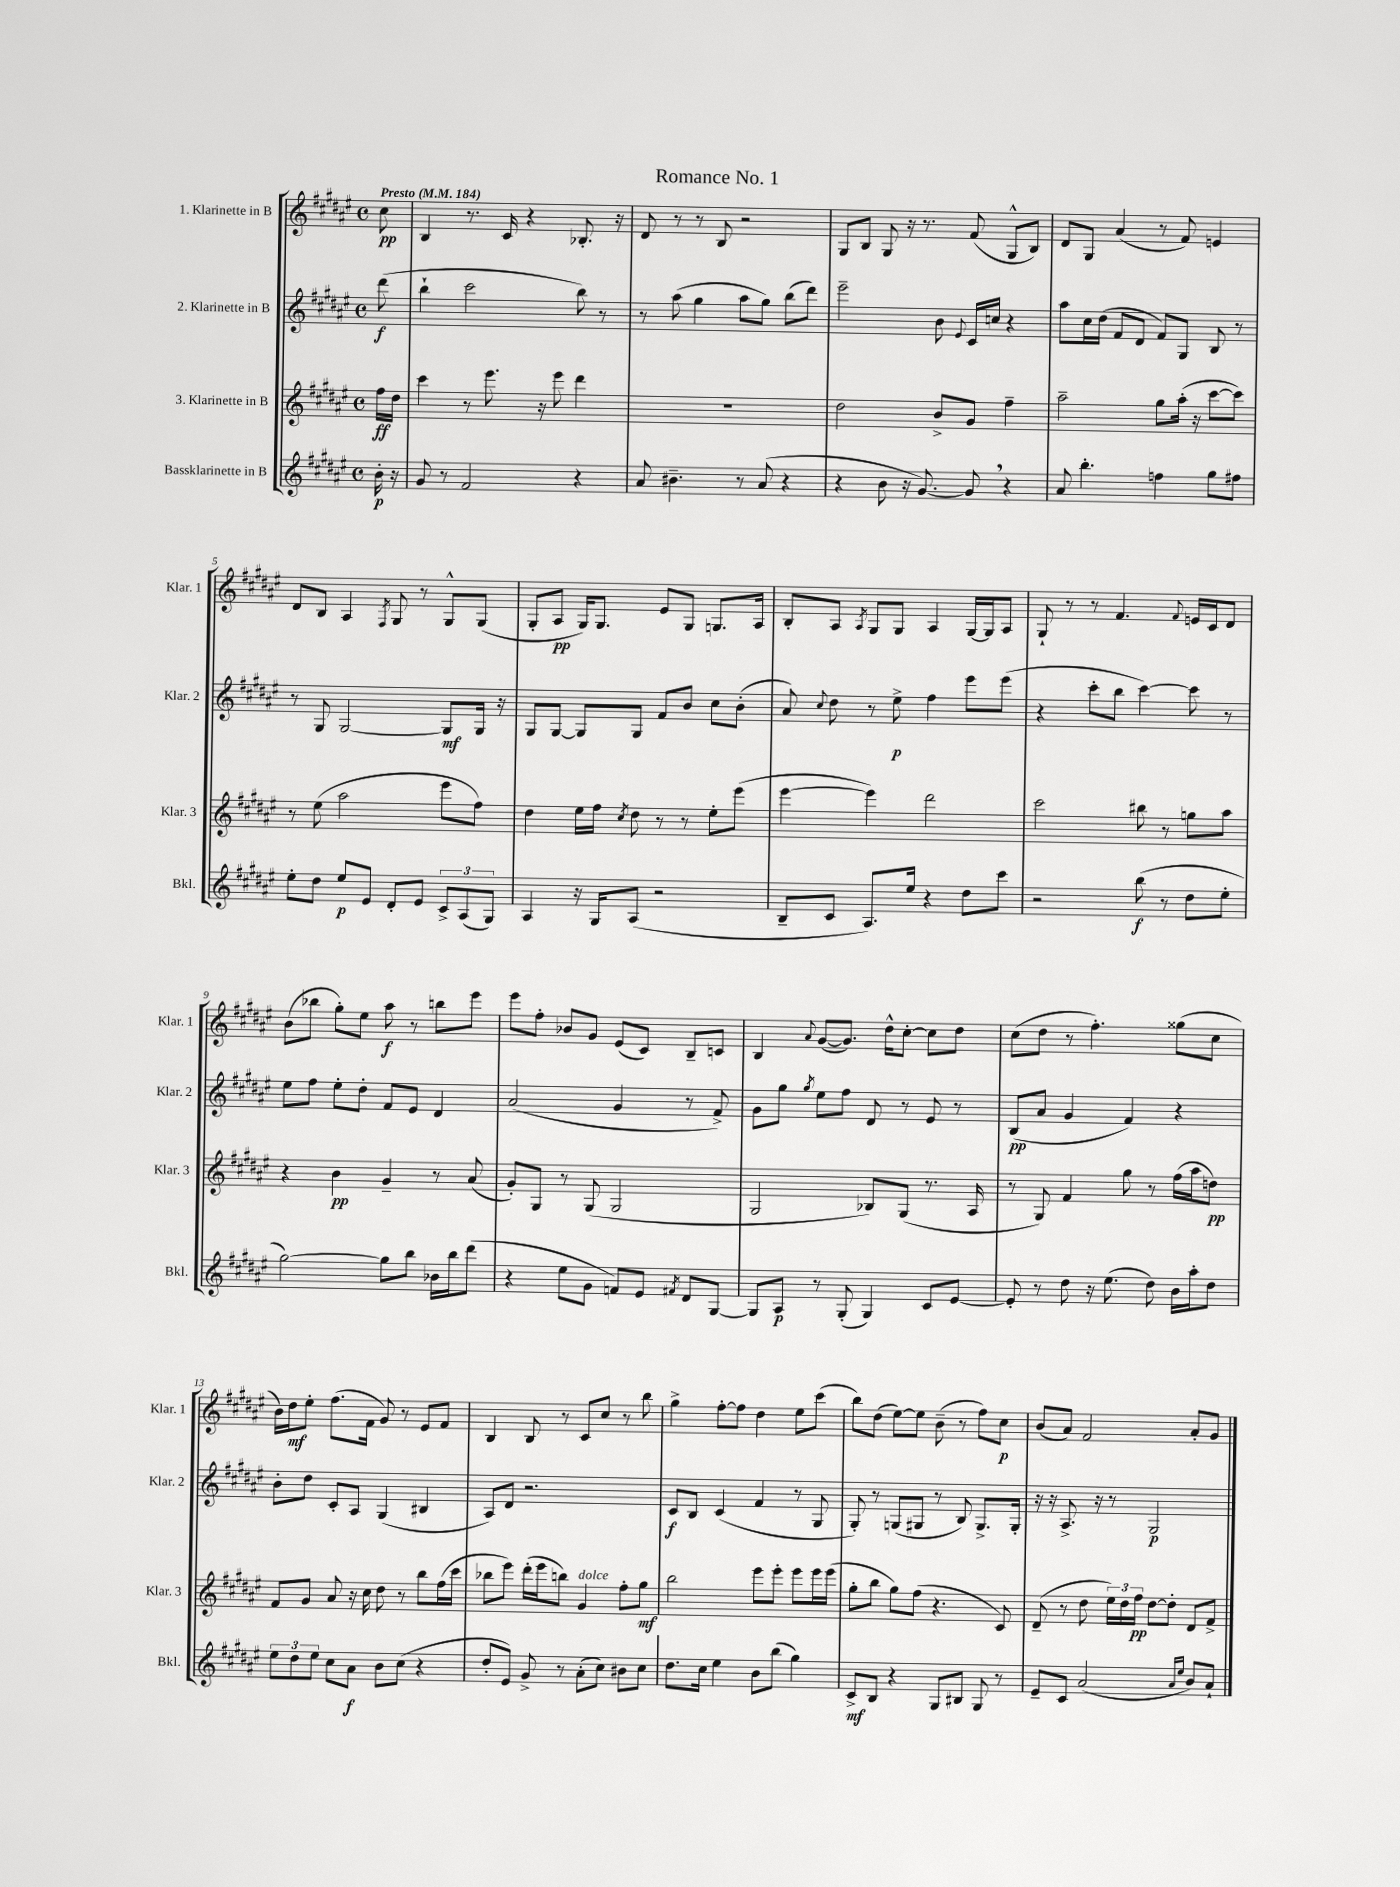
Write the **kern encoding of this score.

**kern	**dynam	**kern	**dynam	**kern	**dynam	**kern	**dynam
*part4	*part4	*part3	*part3	*part2	*part2	*part1	*part1
*staff4	*staff4	*staff3	*staff3	*staff2	*staff2	*staff1	*staff1
*I"Bassklarinette in B	*	*I"3. Klarinette in B	*	*I"2. Klarinette in B	*	*I"1. Klarinette in B	*
*I'Bkl.	*	*I'Klar. 3	*	*I'Klar. 2	*	*I'Klar. 1	*
*clefG2	*	*clefG2	*	*clefG2	*	*clefG2	*
*k[f#c#g#d#a#e#]	*	*k[f#c#g#d#a#e#]	*	*k[f#c#g#d#a#e#]	*	*k[f#c#g#d#a#e#]	*
*M4/4	*	*M4/4	*	*M4/4	*	*M4/4	*
*met(c)	*	*met(c)	*	*met(c)	*	*met(c)	*
*MM184	*	*MM184	*	*MM184	*	*MM184	*
=	=	=	=	=	=	=	=
!	!	!	!	!	!	!LO:TX:a:B:t=Presto	!
16b'\	p	16ff#\LL	ff	(8ddd#\	f	8cc#\	pp
16r	.	16dd#\JJ	.	.	.	.	.
=1	=1	=1	=1	=1	=1	=1	=1
8g#/	.	4ccc#\	.	4bb`\	.	4B/	.
8r	.	.	.	.	.	.	.
2f#/	.	8r	.	2ccc#\	.	8.r	.
.	.	8.eee#\	.	.	.	.	.
.	.	.	.	.	.	16c#/	.
.	.	.	.	.	.	4r	.
.	.	16r	.	.	.	.	.
.	.	8eee#\	.	.	.	.	.
4r	.	4ddd#\	.	8bb\)	.	8.B-X'/	.
.	.	.	.	8r	.	.	.
.	.	.	.	.	.	16r	.
=2	=2	=2	=2	=2	=2	=2	=2
8a#/	.	1r	.	8r	.	8d#/	.
4.b#X~\	.	.	.	(8aa#\	.	8r	.
.	.	.	.	4gg#\	.	8r	.
.	.	.	.	.	.	8B/	.
8r	.	.	.	8aa#\L	.	2r	.
(8a#/	.	.	.	8gg#\J)	.	.	.
4r	.	.	.	(8bb\L	.	.	.
.	.	.	.	8ddd#\J)	.	.	.
=3	=3	=3	=3	=3	=3	=3	=3
4r	.	2dd#\	.	2eee#~\	.	8G#/L	.
.	.	.	.	.	.	8B/J	.
8b\	.	.	.	.	.	8G#/	.
16r	.	.	.	.	.	16r	.
[8.g#/)	.	.	.	.	.	8.r	.
.	.	8b^/L	.	8b\	.	.	.
.	.	.	.	8qqe#/	.	.	.
8g#,/]	.	8g#/J	.	16c#/LL	.	(8f#/	.
.	.	.	.	16ccn/JJ	.	.	.
4r	.	4ff#~\	.	4r	.	8G#^^/L	.
.	.	.	.	.	.	8B/J)	.
=4	=4	=4	=4	=4	=4	=4	=4
8a#/	.	2aa#~\	.	8aa#\L	.	8d#/L	.
4.bb'\	.	.	.	16cc#\L	.	8G#/J	.
.	.	.	.	(16dd#\JJ	.	.	.
.	.	.	.	8f#/L	.	(4a#/	.
.	.	.	.	8d#/J	.	.	.
4ffn\	.	8gg#\L	.	8f#/L)	.	8r	.
.	.	(16aa#'\Jk	.	8G#/J	.	8f#/)	.
.	.	16r	.	.	.	.	.
8gg#\L	.	[8ccc#\L	.	8B/	.	4en/	.
8ff#X\J	.	8ccc#\J])	.	8r	.	.	.
!!LO:LB:g=z
=5	=5	=5	=5	=5	=5	=5	=5
8ee#'\L	.	8r	.	8r	.	8d#/L	.
8dd#\J	.	(8ee#\	.	8G#/	.	8B/J	.
8ee#/L	p	2aa#\	.	[2G#/	.	4A#/	.
8e#/J	.	.	.	.	.	.	.
.	.	.	.	.	.	8qF#/	.
8d#'/L	.	.	.	.	.	8G#/	.
8e#/J	.	.	.	.	.	8r	.
12c#^/L	.	8eee#\L	.	8G#/L]	mf	8G#^^/L	.
(12A#/	.	.	.	.	.	.	.
.	.	8ff#\J)	.	16G#/Jk	.	(8G#/J	.
12G#/J)	.	.	.	.	.	.	.
.	.	.	.	16r	.	.	.
=6	=6	=6	=6	=6	=6	=6	=6
4A#/	.	4dd#\	.	8G#/L	.	8G#'/L	.
.	.	.	.	[8G#/J	.	8A#/J	pp
16r	.	16ee#\LL	.	8G#/L]	.	16G#/KL)	.
16G#/KL	.	16ff#\JJ	.	.	.	8.G#/J	.
.	.	8qcc#/	.	.	.	.	.
(8A#/J	.	8dd#\	.	8G#/J	.	.	.
2r	.	8r	.	8f#/L	.	8e#/L	.
.	.	8r	.	8b/J	.	8G#/J	.
.	.	8ee#'\L	.	8cc#\L	.	8.Gn/L	.
.	.	(8eee#\J	.	(8b'\J	.	.	.
.	.	.	.	.	.	16A#/Jk	.
=7	=7	=7	=7	=7	=7	=7	=7
8B~/L	.	[4eee#\	.	8a#/)	.	8B'/L	.
.	.	.	.	8qqcc#/	.	.	.
8c#/J	.	.	.	8dd#\	.	8A#/J	.
.	.	.	.	.	.	8qA#/	.
8.A#/L)	.	4eee#\])	.	8r	.	8G#/L	.
.	.	.	.	8ee#^\	p	8G#/J	.
16ee#/Jk	.	.	.	.	.	.	.
4r	.	2ddd#\	.	4ff#\	.	4A#/	.
8dd#\L	.	.	.	8eee#\L	.	[16G#/LL	.
.	.	.	.	.	.	16G#/J]	.
8ccc#\J	.	.	.	(8eee#\J	.	8A#/J	.
=8	=8	=8	=8	=8	=8	=8	=8
2r	.	2ccc#\	.	4r	.	8G#`/	.
.	.	.	.	.	.	8r	.
.	.	.	.	8ccc#'\L	.	8r	.
.	.	.	.	8bb\J	.	4.f#/	.
(8bb\	f	8bb#X\	.	[4ccc#\)	.	.	.
8r	.	8r	.	.	.	.	.
.	.	.	.	.	.	8qqf#/	.
8dd#\L	.	8ggn\L	.	8ccc#\]	.	16en/LL	.
.	.	.	.	.	.	16c#/J	.
8ee#'\J	.	8aa#\J	.	8r	.	8d#/J	.
!!LO:LB:g=z
=9	=9	=9	=9	=9	=9	=9	=9
[2gg#\)	.	4r	.	8ee#\L	.	(8b\L	.
.	.	.	.	8ff#\J	.	8bb-X\J	.
.	.	4b\	pp	8ee#'\L	.	8gg#'\L)	.
.	.	.	.	8dd#'\J	.	8ee#\J	.
8gg#\L]	.	4g#~/	.	8f#/L	.	8aa#\	f
8bb\J	.	.	.	8e#/J	.	8r	.
16b-X\LL	.	8r	.	4d#/	.	8bbn\L	.
16bb\J	.	.	.	.	.	.	.
(8ddd#\J	.	(8a#/	.	.	.	8eee#\J	.
=10	=10	=10	=10	=10	=10	=10	=10
4r	.	8g#'/L)	.	(2a#/	.	8eee#\L	.
.	.	8G#/J	.	.	.	8ff#'\J	.
8ee#\L	.	8r	.	.	.	8b-X/L	.
8g#\J	.	(8G#/	.	.	.	8g#/J	.
8fn/L)	.	2G#/	.	4g#/	.	(8e#/L	.
8e#/J	.	.	.	.	.	8c#/J)	.
8qf#X/	.	.	.	.	.	.	.
8d#/L	.	.	.	8r	.	8B~/L	.
[8G#/J	.	.	.	8f#^/)	.	8cn/J	.
=11	=11	=11	=11	=11	=11	=11	=11
8G#/L]	.	2G#/	.	8g#\L	.	4B/	.
8A#/J	p	.	.	8gg#\J	.	.	.
.	.	.	.	8qgg#/	.	8qqa#/	.
8r	.	.	.	8ee#\L	.	([8g#/L	.
(8G#'/	.	.	.	8ff#\J	.	8.g#/J])	.
4G#/)	.	8B-X/L)	.	8d#/	.	.	.
.	.	.	.	.	.	16dd#^^\KL	.
.	.	(8G#/J	.	8r	.	[8cc#'\J	.
8c#/L	.	8.r	.	8e#/	.	8cc#\L]	.
[8e#/J	.	.	.	8r	.	8dd#\J	.
.	.	16A#/	.	.	.	.	.
=12	=12	=12	=12	=12	=12	=12	=12
8e#'/]	.	8r	.	(8B/L	pp	(8cc#\L	.
8r	.	8G#/)	.	8a#/J	.	8dd#\J	.
8dd#\	.	4f#/	.	4g#/	.	8r	.
16r	.	.	.	.	.	4.ff#'\)	.
(8.ee#\	.	.	.	.	.	.	.
.	.	8gg#\	.	4f#/)	.	.	.
8dd#\)	.	8r	.	.	.	.	.
16b\LL	.	(16ff#\LL	.	4r	.	(8gg##X\L	.
16aa#'\J	.	16aa#\J	.	.	.	.	.
8dd#\J	.	8ddn\J)	pp	.	.	8cc#\J	.
!!LO:LB:g=z
=13	=13	=13	=13	=13	=13	=13	=13
12ee#\L	.	8f#/L	.	8b'\L	.	16b\LL)	.
.	.	.	.	.	.	16dd#\J	mf
12dd#\	.	.	.	.	.	.	.
.	.	8g#/J	.	8dd#\J	.	8ee#'\J	.
12ee#\J	.	.	.	.	.	.	.
8cc#\L	.	8a#/	.	8c#'/L	.	(8.ff#\L	.
8a#\J	f	16r	.	8A#/J	.	.	.
.	.	16cc#\	.	.	.	16f#\Jk	.
8b\L	.	8dd#\	.	(4G#/	.	8g#/)	.
(8cc#\J	.	8r	.	.	.	8r	.
4r	.	8bb\L	.	4B#X/	.	8e#/L	.
.	.	(16ff#\L	.	.	.	8f#/J	.
.	.	16ccc#\JJ	.	.	.	.	.
=14	=14	=14	=14	=14	=14	=14	=14
8dd#'/L	.	8bb-X\L	.	8A#/L)	.	4B/	.
8e#/J)	.	8eee#\J)	.	8d#/J	.	.	.
8g#^/	.	(16ddd#'\LL	.	2.r	.	8B/	.
.	.	16eee#\J	.	.	.	.	.
8r	.	8bbn\J)	.	.	.	8r	.
!	!	!LO:TX:a:i:t=dolce	!	!	!	!	!
(8a#'\L	.	4g#/	.	.	.	8c#/L	.
8cc#\J)	.	.	.	.	.	8cc#/J	.
8b#X\L	.	8ff#'\L	.	.	.	8r	.
8cc#\J	.	8gg#\J	mf	.	.	8bb\	.
=15	=15	=15	=15	=15	=15	=15	=15
8.dd#\L	.	2bb\	.	8c#/L	f	4gg#^\	.
.	.	.	.	8B/J	.	.	.
16cc#\Jk	.	.	.	.	.	.	.
4ee#\	.	.	.	(4c#/	.	[8ff#'\L	.
.	.	.	.	.	.	8ff#\J]	.
8b\L	.	8eee#\L	.	4f#/	.	4dd#\	.
(8bb\J	.	8eee#'\J	.	.	.	.	.
4gg#\)	.	8eee#\L	.	8r	.	8ee#\L	.
.	.	16eee#\L	.	8G#/	.	(8ccc#\J	.
.	.	(16eee#\JJ	.	.	.	.	.
=16	=16	=16	=16	=16	=16	=16	=16
8c#^/L	mf	8gg#'\L	.	8G#'/)	.	8bb\L)	.
8B/J	.	8bb\J	.	8r	.	(8dd#\J	.
4r	.	8gg#\L)	.	(8Gn/L	.	[8ee#\L)	.
.	.	(8ff#\J	.	8G#X/J	.	8ee#\J]	.
8G#/L	.	4.r	.	8r	.	(8b~\	.
8B#X/J	.	.	.	8B/)	.	8r	.
8G#/	.	.	.	8.G#^/L	.	8ff#\L)	.
8r	.	8c#/)	.	.	.	8cc#\J	p
.	.	.	.	16G#'/Jk	.	.	.
=17	=17	=17	=17	=17	=17	=17	=17
8e#~/L	.	(8d#~/	.	16r	.	(8b/L	.
.	.	.	.	16r	.	.	.
8c#/J	.	8r	.	8.A#^/	.	8a#/J)	.
(2a#/	.	8dd#\	.	.	.	2f#/	.
.	.	.	.	16r	.	.	.
.	.	24ee#\LL)	.	8r	.	.	.
.	.	24dd#\	.	.	.	.	.
.	.	24ff#\JJ	pp	.	.	.	.
.	.	[8dd#\L	.	2G#/	p	.	.
.	.	8dd#'\J]	.	.	.	.	.
16qqa#/LL	.	.	.	.	.	.	.
16qqee#/JJ	.	.	.	.	.	.	.
8b/L)	.	8d#/L	.	.	.	8a#'/L	.
8a#`/J	.	8f#^/J	.	.	.	8g#/J	.
==	==	==	==	==	==	==	==
*-	*-	*-	*-	*-	*-	*-	*-
